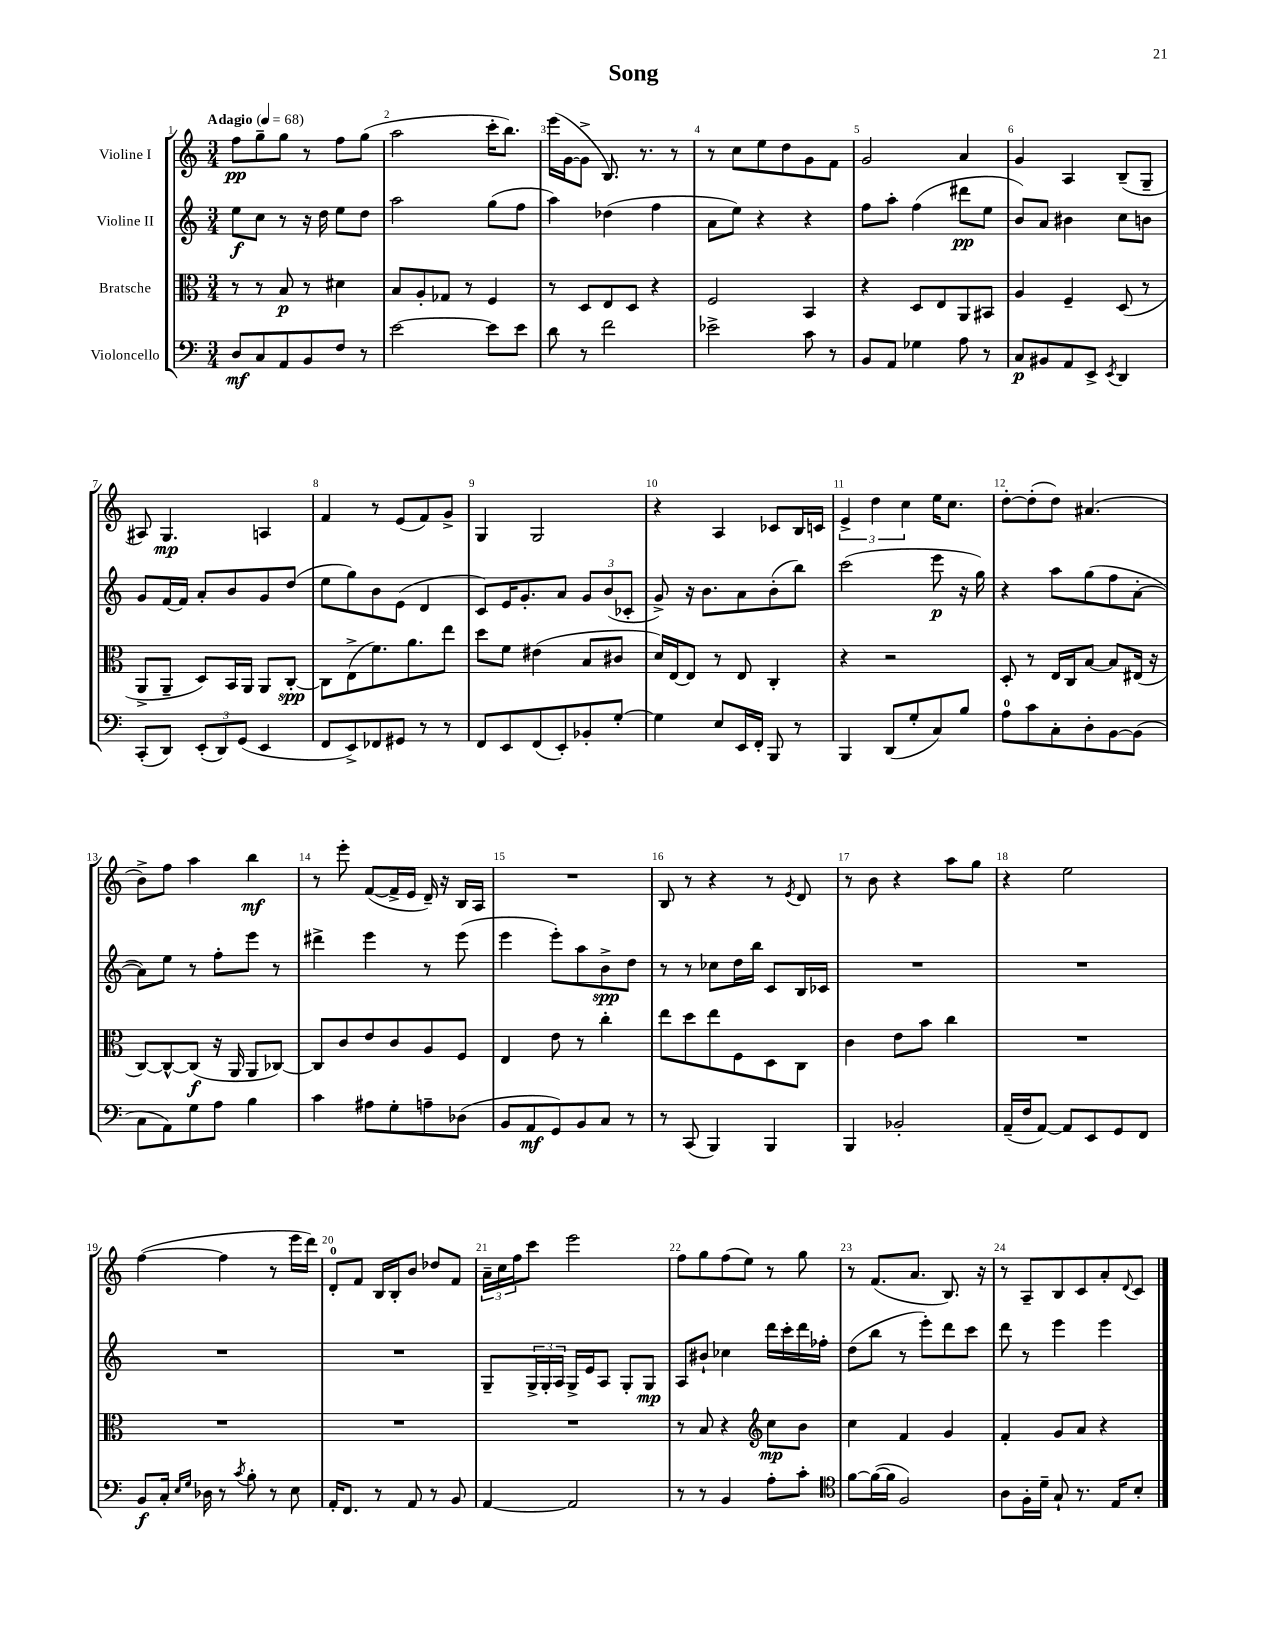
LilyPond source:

\header { title = "Song" }
<<
\new StaffGroup <<
\new Staff = "s0" \with { instrumentName = "Violine I" } {
    \clef treble \key c \major \numericTimeSignature \time 3/4 \tempo "Adagio" 4 = 68
    f''8\pp g''8-- g''8 r8 f''8 g''8( |
    a''2 c'''16-. b''8.) |
    e'''16( g'16~ g'8-> b8.) r8. r8 |
    r8 c''8 e''8 d''8 g'8 f'8 |
    g'2 a'4 |
    g'4 a4 b8--( g8-- |
    ais8) g4.\mp a4 |
    f'4 r8 e'8( f'8) g'8-> |
    g4 g2 |
    r4 a4 ces'8 b16 c'16 |
    \tuplet 3/2 { e'4-> d''4 c''4 } e''16 c''8. |
    d''8~-. d''8-.( d''8) ais'4.( |
    b'8->) f''8 a''4 b''4\mf |
    r8 e'''8-. f'8~( f'16-> e'16 d'16--) r16 b16 a16 |
    R2. |
    b8 r8 r4 r8 \acciaccatura { e'8 } d'8 |
    r8 b'8 r4 a''8 g''8 |
    r4 e''2 |
    f''4~( f''4 r8 e'''16 d'''16) |
    d'8-0-. f'8 b16 b16-. b'8 des''8 f'8 |
    \tuplet 3/2 { a'16-- c''16 f''16 } c'''8 e'''2 |
    f''8 g''8 f''8( e''8) r8 g''8 |
    r8 f'8.( a'8. b8.) r16 |
    r8 a8-- b8 c'8 a'8-. \appoggiatura { d'8 } c'8 \bar "|." |
}
\new Staff = "s1" \with { instrumentName = "Violine II" } {
    \clef treble \key c \major \numericTimeSignature \time 3/4
    e''8\f c''8 r8 r16 d''16 e''8 d''8 |
    a''2 g''8( f''8 |
    a''4) des''4( f''4 |
    a'8 e''8) r4 r4 |
    f''8 a''8-. f''4( dis'''8\pp e''8 |
    b'8) a'8 bis'4 c''8 b'8 |
    g'8 f'16~ f'16 a'8-. b'8 g'8 d''8( |
    e''8 g''8) b'8 e'8( d'4 |
    c'8) e'16 g'8.-. a'8 \tuplet 3/2 { g'8 b'8( ces'8-. } |
    g'8->) r16 b'8. a'8 b'8-.( b''8) |
    c'''2( e'''8\p r16 g''16) |
    r4 a''8 g''8( f''8 a'8~-. |
    a'8) e''8 r8 f''8-. e'''8 r8 |
    dis'''4-> e'''4 r8 e'''8( |
    e'''4 e'''8-.) a''8 b'8->\spp d''8 |
    r8 r8 ces''8 d''16 b''16 c'8 b16 ces'16 |
    R2. |
    R2. |
    R2. |
    R2. |
    g8-- \tuplet 3/2 { g16-> g16-. a16 } g16-> e'16 a8 g8-. g8\mp |
    a8 bis'8-! ces''4 d'''16 c'''16-. d'''16 fes''16-. |
    d''8( b''8 r8 e'''8-.) d'''8 c'''8 |
    d'''8 r8 e'''4 e'''4 \bar "|." |
}
\new Staff = "s2" \with { instrumentName = "Bratsche" } {
    \clef alto \key c \major \numericTimeSignature \time 3/4
    r8 r8 b8\p r8 dis'4 |
    b8 a8-. ges8 r8 f4 |
    r8 d8 e8 d8 r4 |
    f2 b,4 |
    r4 d8 e8 a,8 bis,8 |
    a4 f4-- d8( r8 |
    a,8-> a,8-- d8) b,16 a,16 a,8 c8~-.\spp |
    c8 e8->( f'8.) a'8. e''8 |
    d''8 f'8 eis'4( b8 cis'8 |
    d'16) e16~ e8 r8 e8 c4-. |
    r4 r2 |
    d8-. r8 e16 c16 b8~ b8 eis16( r16 |
    c8~) c8~-^ c8\f( r16 a,16 a,8 ces8~) |
    ces8 c'8 e'8 c'8 a8 f8 |
    e4 e'8 r8 c''4-. |
    e''8 d''8 e''8 f8 d8 c8 |
    c'4 e'8 b'8 c''4 |
    R2. |
    R2. |
    R2. |
    R2. |
    r8 b8 r4 \clef treble c''8\mp b'8 |
    c''4 f'4 g'4 |
    f'4-. g'8 a'8 r4 \bar "|." |
}
\new Staff = "s3" \with { instrumentName = "Violoncello" } {
    \clef bass \key c \major \numericTimeSignature \time 3/4
    d8\mf c8 a,8 b,8 f8 r8 |
    e'2~ e'8 e'8 |
    d'8 r8 f'2 |
    ees'2-> c'8 r8 |
    b,8 a,8 ges4 a8 r8 |
    c8\p bis,8 a,8 e,8-> \acciaccatura { e,8 } d,4 |
    c,8-.( d,8) \tuplet 3/2 { e,8-.( d,8) g,8( } e,4 |
    f,8 e,8->) fes,8 gis,8 r8 r8 |
    f,8 e,8 f,8( e,8-.) bes,8-. g8~-. |
    g4 e8 e,16 f,16-. b,,8 r8 |
    b,,4 d,8( g8-. c8) b8 |
    a8-0 c'8 c8-. d8-. b,8~ b,8( |
    c8 a,8) g8 a8 b4 |
    c'4 ais8 g8-. a8-- des8( |
    b,8 a,8\mf g,8) b,8 c8 r8 |
    r8 c,8( b,,4) b,,4 |
    b,,4 bes,2-. |
    a,16--( f16 a,8~) a,8 e,8 g,8 f,8 |
    b,8\f c16-. \grace { e16 g16 } des16 r8 \acciaccatura { c'8 } b8-. r8 e8 |
    a,16-. f,8. r8 a,8 r8 b,8 |
    a,4~ a,2 |
    r8 r8 b,4 a8-. c'8-. |
    \clef tenor f'8~ f'16~( f'16 f2) |
    a8 f16-. d'16-- g8-! r8. e16 b8-. \bar "|." |
}
>>
>>
\layout { \context { \Score \override BarNumber.break-visibility = ##(#f #t #t) barNumberVisibility = #all-bar-numbers-visible } }
